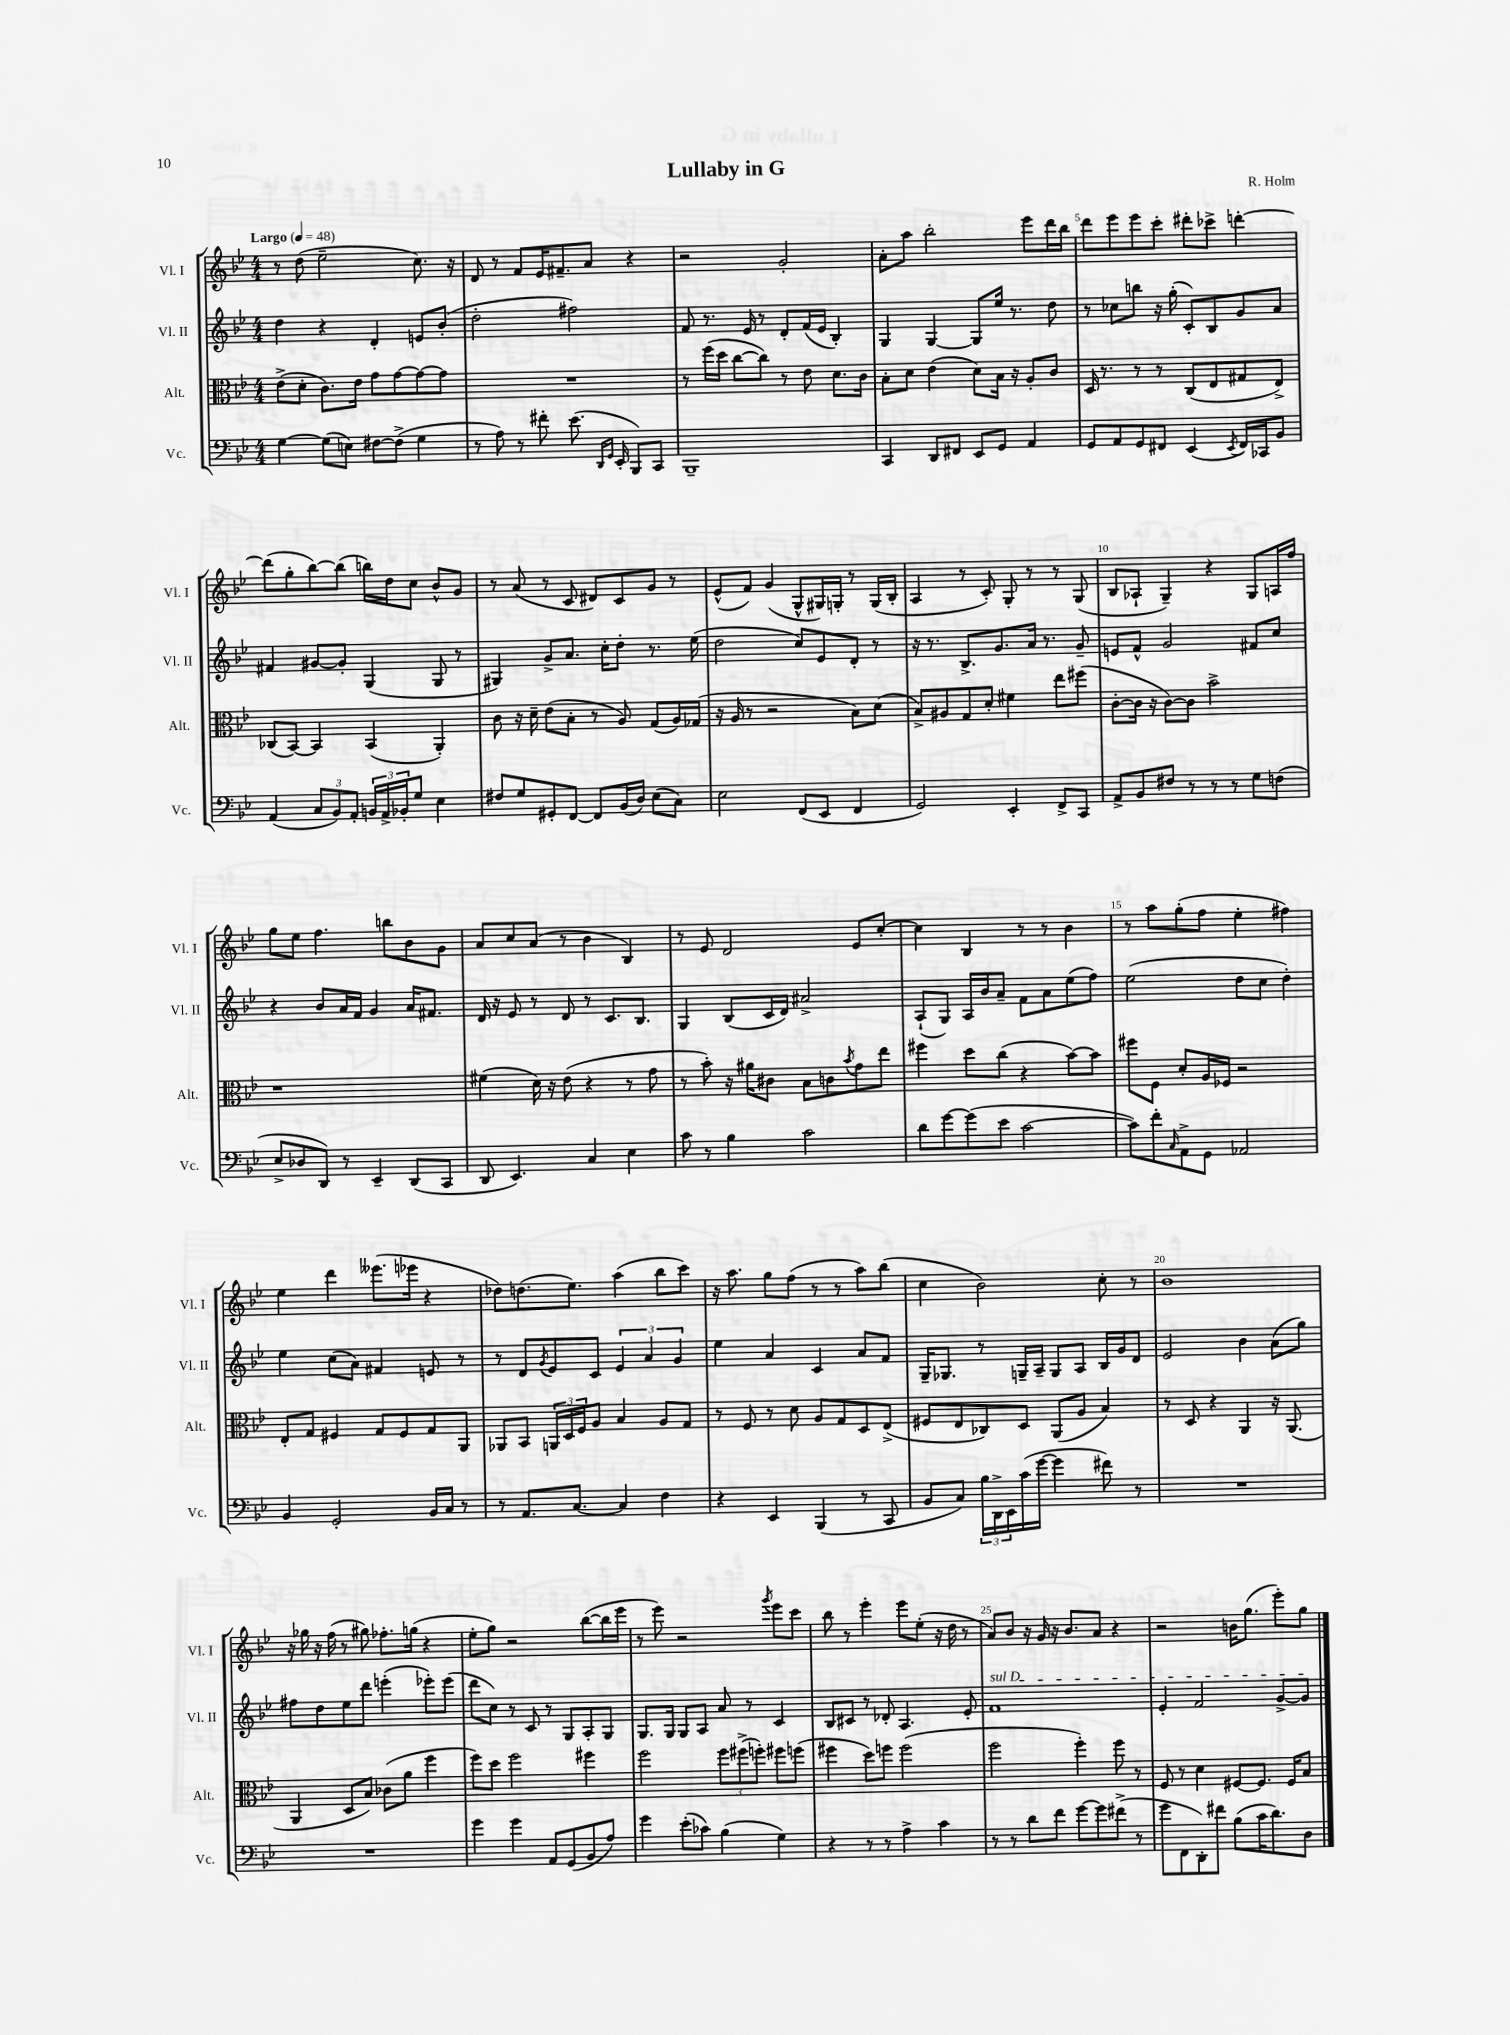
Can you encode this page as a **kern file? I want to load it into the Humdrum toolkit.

**kern	**kern	**kern	**kern
*part4	*part3	*part2	*part1
*staff4	*staff3	*staff2	*staff1
*I"Vc.	*I"Alt.	*I"Vl. II	*I"Vl. I
*I'Vc.	*I'Alt.	*I'Vl. II	*I'Vl. I
*clefF4	*clefC3	*clefG2	*clefG2
*k[b-e-]	*k[b-e-]	*k[b-e-]	*k[b-e-]
*M4/4	*M4/4	*M4/4	*M4/4
*MM48	*MM48	*MM48	*MM48
=1	=1	=1	=1
!	!	!	!LO:TX:a:B:t=Largo
[4G\	(8e-^\L	4dd\	8r
.	8d'\J	.	(8dd\
(8G\L]	8.c\L)	4r	2ee-~\
8En\J)	.	.	.
.	16e-\Jk	.	.
[8F#X\L	8g\L	4d'/	.
(8F#^\J]	[8g\	.	.
4G\	8g\_	8en/L	8.cc\)
.	8g\J]	(8b-'/J	.
.	.	.	16r
=2	=2	=2	=2
8r	1r	2dd'\	8d/
8A\)	.	.	8r
8r	.	.	8f/L
8f#X'\	.	.	16e-/K
.	.	.	8.f#X~/
(8.e-\	.	2ff#X\)	.
.	.	.	8a/J
16qqDD/LL	.	.	.
16qqGG/JJ	.	.	.
16EE-'/	.	.	.
8BBB-/L)	.	.	4r
8CC/J	.	.	.
=3	=3	=3	=3
1BBB-~	8r	8f/	2r
.	(16ff\LL	8.r	.
.	16dd\JJ	.	.
.	[8cc\L	.	.
.	.	16e-/	.
.	8cc\J])	8r	.
.	8r	8d'/L	2g'/
.	8e-\	(16f/L	.
.	.	16e-/JJ	.
.	8.d\L	4B-'/)	.
.	16c\Jk	.	.
=4	=4	=4	=4
4CC/	8B-'\L	4G/	8a'\L
.	8d\J	.	8aa\J
8DD/L	(4e-\	[4G/	2bb-'\
8FF#X/J	.	.	.
8EE-/L	8d\L)	8G/L]	.
8GG/J	16B-\Jk	16ee-/Jk	.
.	16r	8.r	.
4AA/	8A'/L	.	8eee-\L
.	8c/J	8dd\	16ddd\L
.	.	.	16bb-\JJ
=5	=5	=5	=5
8GG/L	16D/	8r	8ddd\L
.	8.r	.	.
8AA/	.	8cc-X\L	8eee-\
8GG/	8r	8bbn\J	8eee-\
8FF#X/J	8r	16r	8ccc'\J
.	.	(16gg'\	.
(4EE-/	(8C/L	8c'/L)	8ddd#X'\L
.	8E-/	8B-/	8ccc-X^\J
8qEE-/	.	.	.
16FF#/LL)	8G#X/	8g/	[4dddn'\
16CC-X/J	.	.	.
8BB-/J	8E-^/J)	8a/J	.
!!LO:LB:g=z
=6	=6	=6	=6
(4AA/	(8C-X/L	4f#X/	(8ddd\L]
.	[8BB-/J)	.	8gg'\
12C/L	4BB-/]	[8g#X/L	[8bb-\)
12BB-/)	.	.	.
.	.	8g#'/J]	(8bb-\J]
12AA'/J	.	.	.
24BBn/LL	(4BB-/	(4G/	16bbn\LL)
24AA^/	.	.	.
.	.	.	16dd\J
24BB-X'/J	.	.	.
8G/J	.	.	8cc\J
4E-\	4AA'/)	8G/	8b-^^/L
.	.	8r	8g/J
=7	=7	=7	=7
8F#X/L	8c\	4G#X/)	8r
8G/	16r	.	(8a/
.	16d~\	.	.
8GG#X'/	(8e-\L	8g^/L	8r
[8FF/J	8B-'\J	8.a/J	8c/
8FF/L]	8r	.	8d#X/L)
.	.	16cc'\KL	.
(16BB-/L	8A/)	8dd'\J	8c/
16D/JJ)	.	.	.
(8E-\L	(8G/L	8.r	8g/J
8C\J)	16A/L)	.	8r
.	(16G-X/JJ	(16ee-\	.
=8	=8	=8	=8
2E-\	16r	2dd\	(8e-^^/L
.	16A/	.	.
.	8r	.	8f/J)
.	2r	.	(4g/
(8FF/L	.	8cc/L)	8G^^/L
8EE-/J	.	8e-/	16G#X/L)
.	.	.	16Gn'/JJ
4FF/	8B-\L)	8d'/J	8r
.	(8d\J	8r	(16G/LL
.	.	.	16B-'/JJ
=9	=9	=9	=9
2GG/)	8B-^/L)	16r	4A/
.	.	8.r	.
.	8A#X/	.	.
.	8G/	8.B-^/L	8r
.	8d'/J	.	8c'/)
.	.	8.g/	.
4EE-'/	4f#X\	.	8G'/
.	.	16a/Jk	8r
.	.	8.r	.
8FF^/L	8ee-\L	.	8r
8CC/J	(8ff#X\J	8g~/	(8G/
=10	=10	=10	=10
8AA^/L	[8c'\L	8en/L	8B-/L
8BB-/	16c\Jk]	8f^^/J	8A-X`/J
.	16r	.	.
8F#X/J	[8c\L)	2g/	4G~/)
8r	8c\J]	.	.
8r	2b-^\	.	4r
8r	.	.	.
8G\L	.	8f#X/L	8G/L
(8Fn\J	.	8cc/J	16An/L
.	.	.	16ff/JJ
!!LO:LB:g=z
=11	=11	=11	=11
8E-^/L	1r	4r	8gg\L
8D-X/	.	.	8ee-\J
8DD/J)	.	8b-/L	4.ff\
8r	.	16a/L	.
.	.	16f/JJ	.
4EE-~/	.	4g/	.
.	.	.	8bbn\L
(8DD/L	.	16a/KL	8b-\
.	.	8.f#X/J	.
8CC/J	.	.	8g\J
=12	=12	=12	=12
8DD/	(4f#X\	16d/	8a/L
.	.	16r	.
4.EE-/)	.	8e-/	8cc/
.	16d\)	8r	(8a/J
.	16r	.	.
.	(8e-\	8d/	8r
4C/	4r	8r	4b-\
.	.	8.c/L	.
4E-\	8r	.	4B-/)
.	.	8.B-/J	.
.	8g\	.	.
=13	=13	=13	=13
8c\	8r	4G/	8r
8r	8b-'\)	.	8e-/
4B-\	16r	(8B-/L	2d/
.	16a#X\KL	.	.
.	8c#X\J	16c/L	.
.	.	16d/JJ)	.
2c\	8B-\L	2a#X^/	.
.	8cn\	.	.
.	8qb-/	.	.
.	8g\	.	8e-/L
.	8ee-\J	.	[8cc'/J
=14	=14	=14	=14
8d\L	4ff#X\	(8A`/L	4cc\]
[8g\	.	8G/J)	.
(8g\]	8dd\L	16A/LL	4B-/
.	.	16b-/J	.
8e-\J	(8cc\J	8a~/J	.
[2c\	4r	8f\L	8r
.	.	8a\	8r
.	[8b-\L)	(8ee-\	4b-\
.	8b-\J]	8ff\J)	.
=15	=15	=15	=15
8c\L])	8ff#X\L	(2ee-\	8r
8f'\	8F\J	.	8aa\L
16qqC/	.	.	.
8AA^\	8d'/L	.	(8gg'\
8GG\J	16A/L	.	8ff\J
.	16F-X/JJ	.	.
2AA-X/	2r	8dd\L	4ee-'\
.	.	8cc\J	.
.	.	4dd'\)	4ff#X\)
!!LO:LB:g=z
=16	=16	=16	=16
4BB-/	8E-'/L	4ee-\	4ee-\
.	8G/J	.	.
2GG'/	4F#X/	(8cc\L	4ddd\
.	.	8a\J)	.
.	8G/L	4f#X/	(8.eee--X\L
.	8F#/	.	.
.	.	.	16eee-X\Jk
16BB-/LL	8G/	8en/	4r
16C/JJ	.	.	.
8r	8AA/J	8r	.
=17	=17	=17	=17
8r	8AA-X/L	8r	8dd-X\L)
8.AA/L	8BB-/J	8d/L	(8.ddn\
.	.	8qg/	.
.	24AAn/LL	8e-/	.
.	24D/	.	.
[8.C/J	.	.	8.ee-\J)
.	24F/J	.	.
.	8A/J	8c/J	.
4C/]	4B-/	6e-/	(4aa\
.	.	6a/	.
4F\	8A/L	.	8bb-\L
.	.	6g/	.
.	8G/J	.	8ccc\J)
=18	=18	=18	=18
4r	8r	4ee-\	16r
.	.	.	8.aa\
.	8F/	.	.
4EE-/	8r	4a/	8gg\L
.	8d\	.	(8ff\J
(4BBB-/	8A/L	4c/	8r
.	8G/	.	8r
8r	8D/	8a/L	8aa\L)
8CC/	(8E-^/J	8f/J	(8bb-\J
=19	=19	=19	=19
8BB-/L	8F#X/L	16G~/KL	4cc\
.	.	8.G-X/J	.
8C/J)	8E-/	.	.
24B-\LL	8C-X/)	8r	2b-\)
24DD^\	.	.	.
24EE-\	.	.	.
(16c\	8D/J	16Gn~/LL	.
[16g\JJ	.	16A~/JJ	.
4g\]	(8AA/L	8G/L	.
.	8A/J	8A/J	.
8f#X\)	4B-/)	16B-/LL	8cc'\
.	.	16g/J	.
8r	.	8d/J	8r
=20	=20	=20	=20
1r	8r	2e-/	1b-
.	8D/	.	.
.	4r	.	.
.	4AA/	4b-\	.
.	16r	(8a\L	.
.	(8.AA/	.	.
.	.	8gg\J)	.
!!LO:LB:g=z
=21	=21	=21	=21
1r	4AA/	8ff#X\L	16r
.	.	.	16gg-X\
.	.	8dd\	16r
.	.	.	(16ff\
.	8D/L	8ee-\	8r
.	8B-/J)	8ddd\J	8gg#X\)
.	(8c-X\L	(4eeen'\	8.ff-X'\L
.	8a\J	.	.
.	.	.	(16ggn\Jk
.	4ff\	8eee-X'\L)	4r
.	.	(8eee-\J	.
=22	=22	=22	=22
4g\	8ff\L)	8ddd\L	8ee-'\L
.	8dd\J	8cc\J)	8gg\J)
4g\	2ff\	8r	2r
.	.	8c/	.
8AA/L	.	8r	.
(8GG/	.	8G/L	.
8BB-/	4ff#X\	8A'/	([8bb-\L
8A/J)	.	8G/J	16bb-\L]
.	.	.	16eee-\JJ
=23	=23	=23	=23
4g\	2ff\	8.G/L	8r
.	.	.	8eee-\)
.	.	16G/Jk	.
(8e-'\L	.	8G/L	2r
8c-X\J)	.	8A/J	.
(4B-\	12ff\L	8a/	.
.	(12ff#X^\	.	.
.	.	8r	.
.	12ffn'\J)	.	.
.	.	.	8qggg/
4G\)	8ff#X\L	4c/	8eee-\L
.	(8ffn\J	.	8ccc\J
=24	=24	=24	=24
4r	4ff#X\	8B-/L	8bb-\
.	.	8c#X/J	8r
8r	8dd\L)	8r	4eee-'\
8r	8ffn\J	8d-X'/	.
4A^\	(2ff\	4.A/	8eee-\L
.	.	.	(8ee-'\J
4c\	.	.	16r
.	.	.	16dd\
.	.	8e-'/	8r
=25	=25	=25	=25
!	!	!LO:TX:a:i:t=sul D	!
8r	2ff\	1f	8a/L)
8r	.	.	8b-/J
8d\L	.	.	16r
.	.	.	16g/
8f\J	.	.	16r
.	.	.	8.b-/L
[8g\L	4ff'\)	.	.
8g\]	.	.	8a/J
(8f#X^\J	8ff\	.	4r
8r	8r	.	.
=26	=26	=26	=26
8g\L	8F/	4e-'/	2r
8FF\	8r	.	.
8DD'\)	4d\	2f/	.
8f#X\J	.	.	.
(8B-\L	[8F#X/L	.	16bn\KL
.	.	.	(8.gg\J
16c\K	8.F#/J]	.	.
8.d\)	.	.	.
.	.	[8g^/L	8eee-'\L)
.	16F#/KL	.	.
8D\J	8B-/J	8g/J]	8gg\J
==	==	==	==
*-	*-	*-	*-
